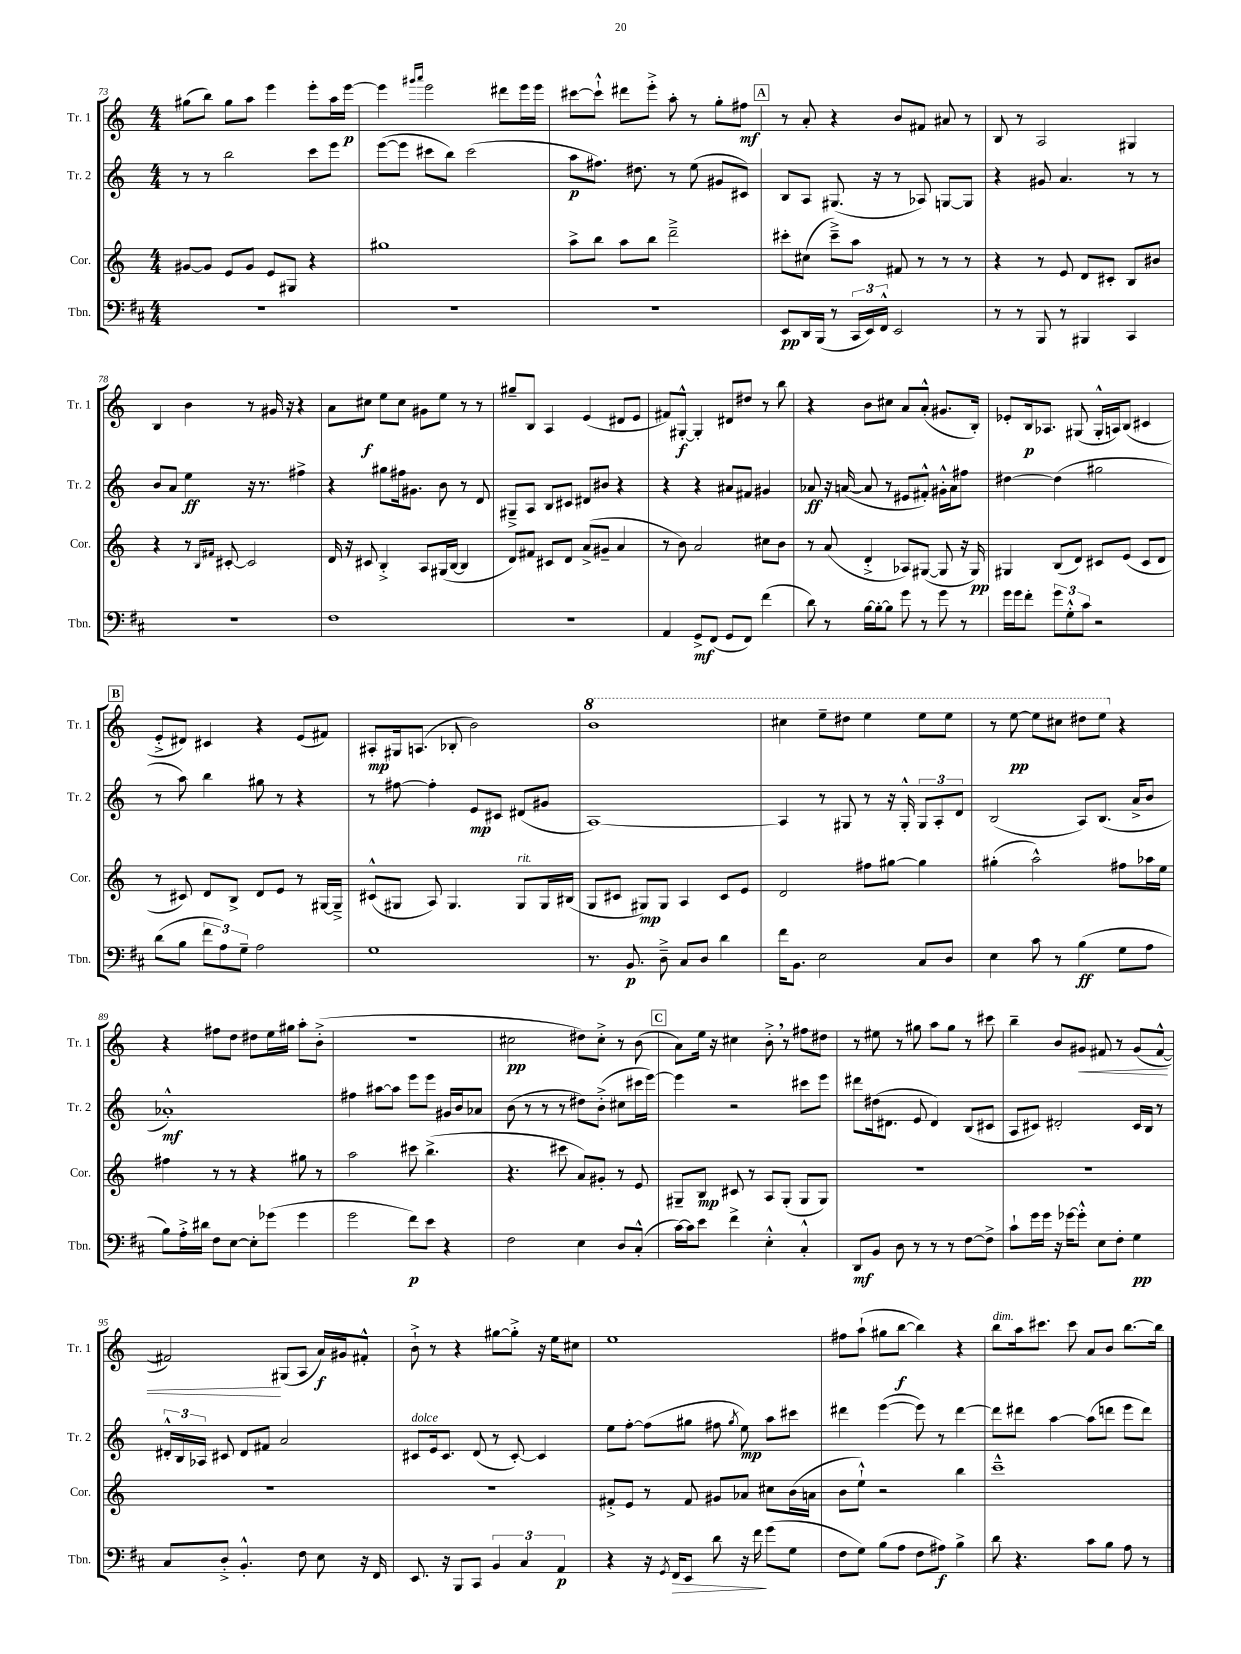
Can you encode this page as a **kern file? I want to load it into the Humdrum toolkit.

**kern	**dynam	**kern	**dynam	**kern	**dynam	**kern	**dynam
*part4	*part4	*part3	*part3	*part2	*part2	*part1	*part1
*staff4	*staff4	*staff3	*staff3	*staff2	*staff2	*staff1	*staff1
*I"Tbn.	*	*I"Cor.	*	*I"Tr. 2	*	*I"Tr. 1	*
*I'Tbn.	*	*I'Cor.	*	*I'Tr. 2	*	*I'Tr. 1	*
*clefF4	*	*clefG2	*	*clefG2	*	*clefG2	*
*k[f#c#]	*	*k[]	*	*k[]	*	*k[]	*
*M4/4	*	*M4/4	*	*M4/4	*	*M4/4	*
=73	=73	=73	=73	=73	=73	=73	=73
1r	.	[8g#X/L	.	8r	.	(8gg#X\L	.
.	.	8g#/J]	.	8r	.	8bb\J)	.
.	.	8e/L	.	2bb\	.	8gg#\L	.
.	.	8g#/J	.	.	.	8aa\J	.
.	.	8e/L	.	.	.	4eee\	.
.	.	8G#X/J	.	.	.	.	.
.	.	4r	.	8ccc\L	.	8eee'\L	.
.	.	.	.	8eee\J	.	16aa\L	.
.	.	.	.	.	.	[16eee\JJ	p
=74	=74	=74	=74	=74	=74	=74	=74
1r	.	1gg#X	.	([8eee\L	.	4eee\]	.
.	.	.	.	8eee\J]	.	.	.
.	.	.	.	.	.	16qqggg#X/LL	.
.	.	.	.	.	.	16qqaaa/JJ	.
.	.	.	.	8ccc#X\L	.	2eee\	.
.	.	.	.	8bb\J)	.	.	.
.	.	.	.	(2ccc#\	.	.	.
.	.	.	.	.	.	8ddd#X\L	.
.	.	.	.	.	.	16eee\L	.
.	.	.	.	.	.	16eee\JJ	.
=75	=75	=75	=75	=75	=75	=75	=75
1r	.	8aa^\L	.	8aa\L	p	[8ccc#X\L	.
.	.	8bb\J	.	8.ff#X\J)	.	8ccc#`^^\J]	.
.	.	8aa\L	.	.	.	8ddd#X\L	.
.	.	.	.	8.dd#X\	.	.	.
.	.	8bb\J	.	.	.	8eee'^\J	.
.	.	2ddd~^\	.	8r	.	8aa'\	.
.	.	.	.	(8ee\	.	8r	.
.	.	.	.	8g#X/L	.	8gg'\L	.
.	.	.	.	8c#X/J)	.	8ff#X\J	mf
!!LO:REH:place=s1:t=A
=76	=76	=76	=76	=76	=76	=76	=76
8EE/L	pp	8ccc#X'\L	.	8B/L	.	8r	.
16DD/L	.	(8cc#X\J	.	8A/J	.	8a'/	.
(16BBB/JJ	.	.	.	.	.	.	.
8r	.	8ccc#~^\L)	.	(8.G#X/	.	4r	.
24CC#/LL	.	8aa\J	.	.	.	.	.
24EE/)	.	.	.	.	.	.	.
.	.	.	.	16r	.	.	.
24FF#^^/JJ	.	.	.	.	.	.	.
2EE/	.	8f#X/	.	8r	.	8b/L	.
.	.	8r	.	8A-X/)	.	8f#X/J	.
.	.	8r	.	[8Gn/L	.	8a#X/	.
.	.	8r	.	8G/J]	.	8r	.
=77	=77	=77	=77	=77	=77	=77	=77
8r	.	4r	.	4r	.	8B/	.
8r	.	.	.	.	.	8r	.
8BBB/	.	8r	.	8g#X/	.	2A/	.
8r	.	8e/	.	4.a/	.	.	.
4BBB#X/	.	8d/L	.	.	.	.	.
.	.	8c#X'/J	.	.	.	.	.
4CC#/	.	8B/L	.	8r	.	4G#X/	.
.	.	8b#X/J	.	8r	.	.	.
!!LO:LB:g=z
=78	=78	=78	=78	=78	=78	=78	=78
1r	.	4r	.	8b/L	.	4B/	.
.	.	.	.	8a/J	.	.	.
.	.	8r	.	4ee\	ff	4b\	.
.	.	16qqB/LL	.	.	.	.	.
.	.	16qqf#X/JJ	.	.	.	.	.
.	.	[8c#X'/	.	.	.	.	.
.	.	2c#/]	.	16r	.	8r	.
.	.	.	.	8.r	.	.	.
.	.	.	.	.	.	16g#X/	.
.	.	.	.	.	.	16r	.
.	.	.	.	4ff#X^\	.	4r	.
=79	=79	=79	=79	=79	=79	=79	=79
1F#	.	16d/	.	4r	.	8a\L	.
.	.	16r	.	.	.	.	.
.	.	8c#X/	.	.	.	8cc#X\J	f
.	.	4B'^/	.	8gg#X\L	.	8ee\L	.
.	.	.	.	16ff#X\k	.	8cc#\J	.
.	.	.	.	8.g#X\J	.	.	.
.	.	8A/L	.	.	.	8g#X\L	.
.	.	(16G#X/L	.	8b\	.	8ee\J	.
.	.	[16B/JJ	.	.	.	.	.
.	.	4B/]	.	8r	.	8r	.
.	.	.	.	8d/	.	8r	.
=80	=80	=80	=80	=80	=80	=80	=80
1r	.	8d/L)	.	8G#X~^/L	.	8gg#X~/L	.
.	.	8f#X/J	.	8A/J	.	8B/J	.
.	.	8c#X/L	.	8B/L	.	4A/	.
.	.	8d/J	.	8c#X/J	.	.	.
.	.	(8a^/L	.	8d#X/L	.	(4e/	.
.	.	8g#X~/J	.	8b#X/J	.	.	.
.	.	4a/	.	4r	.	8d#X/L	.
.	.	.	.	.	.	8e/J	.
=81	=81	=81	=81	=81	=81	=81	=81
4AA/	.	8r	.	4r	.	8f#X/L)	.
.	.	8b\)	.	.	.	[8G#X'^^/J	f
8GG^/L	mf	2a/	.	4r	.	4G#'/]	.
(8FF#/J	.	.	.	.	.	.	.
8GG/L	.	.	.	8a#X/L	.	8d#X/L	.
8FF#/J)	.	.	.	8f#X/J	.	8dd#X/J	.
(4f#\	.	8cc#X\L	.	4g#X/	.	8r	.
.	.	8b\J	.	.	.	8bb\	.
=82	=82	=82	=82	=82	=82	=82	=82
8d\)	.	8r	.	8a-X/	ff	4r	.
8r	.	(8a/	.	16r	.	.	.
.	.	.	.	([16an/	.	.	.
[16B\LL	.	4d'^/	.	8a/]	.	8b\L	.
16B'\J_	.	.	.	.	.	.	.
8B\J]	.	.	.	8r	.	8cc#X\J	.
8g\	.	8A-X/L)	.	8e#X/L	.	8a/L	.
8r	.	([8G#X/J	.	8f#X'^^/J)	.	(8a'^^/J	.
8g\	.	8G#/]	.	16g#X'^^\LL	.	8.g#X/L	.
.	.	.	.	16a\J	.	.	.
8r	.	16r	.	8ff#X\J	.	.	.
.	.	16G#/)	pp	.	.	16B'/Jk)	.
=83	=83	=83	=83	=83	=83	=83	=83
16g\LL	.	4G#X/	.	[4dd#X\	.	8e-X'/L	.
16g\J	.	.	.	.	.	.	.
8f#'\J	.	.	.	.	.	16B/k	p
.	.	.	.	.	.	8.A-X/J	.
12g\L	.	(8B/L	.	(4dd#\]	.	.	.
12G'^^\	.	.	.	.	.	.	.
.	.	8d/J)	.	.	.	(8G#X/	.
12c#\J	.	.	.	.	.	.	.
2r	.	8c#X/L	.	2gg#X\	.	16G#'^^/LL	.
.	.	.	.	.	.	16An/J)	.
.	.	(8e/J	.	.	.	(8B/J	.
.	.	8c#/L	.	.	.	4c#X/	.
.	.	8d/J	.	.	.	.	.
!!LO:LB:g=z
!!LO:REH:place=s1:t=B
=84	=84	=84	=84	=84	=84	=84	=84
(8d\L	.	8r	.	8r	.	8e'^/L	.
8B\J	.	8c#X/)	.	8aa\)	.	8d#X/J)	.
12f#\L	.	8d/L	.	4bb\	.	4c#X/	.
12A\)	.	.	.	.	.	.	.
.	.	8B^/J	.	.	.	.	.
12G~\J	.	.	.	.	.	.	.
2A\	.	8d/L	.	8gg#X\	.	4r	.
.	.	8e/J	.	8r	.	.	.
.	.	8r	.	4r	.	(8e/L	.
.	.	[16G#X/LL	.	.	.	8f#X/J)	.
.	.	16G#~^/JJ]	.	.	.	.	.
=85	=85	=85	=85	=85	=85	=85	=85
1G	.	(8c#X^^/L	.	8r	.	8A#X'/L	mp
.	.	8G#X/J	.	[8ff#X\	.	16G#X/k	.
.	.	.	.	.	.	(8.An/J	.
.	.	8A/)	.	4ff#'\]	.	.	.
.	.	4.G#/	.	.	.	8B-X'/	.
.	.	.	.	8e/L	mp	2b\)	.
.	.	.	.	8c#X/J	.	.	.
!	!	!LO:TX:a:i:t=rit.	!	!	!	!	!
.	.	8G#/L	.	(8d#X/L	.	.	.
.	.	16G#/L	.	8g#X/J	.	.	.
.	.	(16B#X/JJ	.	.	.	.	.
=86	=86	=86	=86	=86	=86	=86	=86
*	*	*	*	*	*	*8va	*
8.r	.	8G/L	.	[1A)	.	1bb	.
.	.	8c#X/J	.	.	.	.	.
8.BB/	p	.	.	.	.	.	.
.	.	8G#X/L)	mp	.	.	.	.
8D~^\	.	8G#/J	.	.	.	.	.
8C#/L	.	4A/	.	.	.	.	.
8D/J	.	.	.	.	.	.	.
4d\	.	8c#/L	.	.	.	.	.
.	.	8e/J	.	.	.	.	.
=87	=87	=87	=87	=87	=87	=87	=87
16f#\KL	.	2d/	.	4A/]	.	4ccc#X\	.
8.BB\J	.	.	.	.	.	.	.
2E\	.	.	.	8r	.	8eee~\L	.
.	.	.	.	8G#X/	.	8ddd#X\J	.
.	.	8ff#X\L	.	8r	.	4eee\	.
.	.	[8gg#X\J	.	16r	.	.	.
.	.	.	.	16G#'^^/	.	.	.
8C#/L	.	4gg#\]	.	12G#/L	.	8eee\L	.
.	.	.	.	12A'/	.	.	.
8D/J	.	.	.	.	.	8eee\J	.
.	.	.	.	12d/J	.	.	.
=88	=88	=88	=88	=88	=88	=88	=88
4E\	.	(4gg#X'\	.	(2B/	.	8r	.
.	.	.	.	.	.	[8eee\	pp
8c#\	.	2aa^^\)	.	.	.	8eee\L]	.
8r	.	.	.	.	.	8ccc#X\J	.
(4B\	ff	.	.	8A/L)	.	8ddd#X\L	.
.	.	.	.	(8.B/J	.	8eee\J	.
*	*	*	*	*	*	*X8va	*
8G\L	.	8ff#X\L	.	.	.	4r	.
.	.	.	.	16a^/KL	.	.	.
8A\J	.	16aa-X\L	.	8b/J	.	.	.
.	.	16ee\JJ	.	.	.	.	.
!!LO:LB:g=z
=89	=89	=89	=89	=89	=89	=89	=89
8B\L)	.	4ff#X\	.	1a-X'^^)	mf	4r	.
16A'^\L	.	.	.	.	.	.	.
16d#X\JJ	.	.	.	.	.	.	.
8F#\L	.	8r	.	.	.	8ff#X\L	.
[8E\J	.	8r	.	.	.	8dd\J	.
8E'\L]	.	4r	.	.	.	8dd#X\L	.
(8g-X\J	.	.	.	.	.	16ee\L	.
.	.	.	.	.	.	16gg#X\JJ	.
4g-\	.	8gg#X\	.	.	.	8aa'\L	.
.	.	8r	.	.	.	(8b'^\J	.
=90	=90	=90	=90	=90	=90	=90	=90
2g\	.	2aa\	.	4ff#X\	.	1r	.
.	.	.	.	[8aa#X\L	.	.	.
.	.	.	.	8aa#\J]	.	.	.
8f#\L)	p	8ccc#X\	.	8eee\L	.	.	.
8e\J	.	(4.bb^\	.	8eee\J	.	.	.
4r	.	.	.	16g#X/LL	.	.	.
.	.	.	.	16b/J	.	.	.
.	.	.	.	8a-X/J	.	.	.
=91	=91	=91	=91	=91	=91	=91	=91
2F#\	.	4.r	.	(8b\	.	2cc#X\	pp
.	.	.	.	8r	.	.	.
.	.	.	.	8r	.	.	.
.	.	8ccc#X\	.	8r	.	.	.
4E\	.	8a/L)	.	8dd#X\L)	.	8dd#X\L)	.
.	.	8g#X'/J	.	(8b'^\J	.	8cc#'^\J	.
8D/L	.	8r	.	8cc#X\L	.	8r	.
(8C#'^^/J	.	8e/	.	16ccc#X\L	.	(8b\	.
.	.	.	.	[16eee\JJ)	.	.	.
!!LO:REH:place=s1:t=C
=92	=92	=92	=92	=92	=92	=92	=92
[16c#\LL)	.	8G#X~/L	.	4eee\]	.	8a\L)	.
16c#\J]	.	.	.	.	.	.	.
8e\J	.	8B/J	mp	.	.	16ee\Jk	.
.	.	.	.	.	.	16r	.
4f#^\	.	8c#X/	.	2r	.	4cc#X\	.
.	.	8r	.	.	.	.	.
4E'^^\	.	8A/L	.	.	.	8b'^,\	.
.	.	(8G#'/J	.	.	.	8r	.
4C#'^^/	.	8G#/L	.	8ccc#X\L	.	8ff#X\L	.
.	.	8G#/J)	.	8eee\J	.	8dd#X\J	.
=93	=93	=93	=93	=93	=93	=93	=93
8DD/L	mf	1r	.	8ddd#X\L	.	8r	.
8BB/J	.	.	.	(16dd#X\k	.	8ee#X\	.
.	.	.	.	8.d#X\J	.	.	.
8D\	.	.	.	.	.	8r	.
8r	.	.	.	8e/	.	8gg#X\	.
8r	.	.	.	4d#/)	.	8aa\L	.
8r	.	.	.	.	.	8gg#\J	.
[8F#\L	.	.	.	(8B/L	.	8r	.
8F#^\J]	.	.	.	8c#X/J	.	8ccc#X\	.
=94	=94	=94	=94	=94	=94	=94	=94
8c#`\L	.	1r	.	8A/L	.	4bb~\	.
16g\L	.	.	.	8c#X/J)	.	.	.
16g\JJ	.	.	.	.	.	.	.
16r	.	.	.	2d#X'/	.	8b/L	.
[16g-X\KL	.	.	.	.	.	.	.
!	!	!	!	!	!	!	!LO:HP:b
8g-'^^\J]	.	.	.	.	.	8g#X/J	<
8E\L	.	.	.	.	.	8f#X/	.
8F#'\J	.	.	.	.	.	8r	.
4G\	pp	.	.	16c#/LL	.	(8g#/L	.
.	.	.	.	16B/JJ	.	.	.
.	.	.	.	8r	.	[8f#^^/J	.
!!LO:LB:g=z
=95	=95	=95	=95	=95	=95	=95	=95
8C#/L	.	1r	.	24d#X'^^/LL	.	2f#X/])	.
.	.	.	.	24B/	.	.	.
.	.	.	.	24A-X/JJ	.	.	.
8D'^/J	.	.	.	8c#X/	.	.	.
4.BB'^^/	.	.	.	8d#/L	.	.	.
.	.	.	.	8f#X/J	.	.	.
.	.	.	.	2a/	.	(8G#X/L	[
8F#\	.	.	.	.	.	8A/J	.
8E\	.	.	.	.	.	16a/LL)	f
.	.	.	.	.	.	16g#X/J	.
16r	.	.	.	.	.	8f#X'^^/J	.
16FF#/	.	.	.	.	.	.	.
=96	=96	=96	=96	=96	=96	=96	=96
!	!	!	!	!LO:TX:a:i:t=dolce	!	!	!
8.EE/	.	1r	.	8c#X/L	.	8b`^\	.
.	.	.	.	16e/k	.	8r	.
16r	.	.	.	8.c#/J	.	.	.
8BBB/L	.	.	.	.	.	4r	.
8CC#/J	.	.	.	(8d/	.	.	.
6BB/	.	.	.	8r	.	[8gg#X\L	.
.	.	.	.	[8c#'/)	.	8gg#'^\J]	.
6C#/	.	.	.	.	.	.	.
.	.	.	.	4c#/]	.	16r	.
.	.	.	.	.	.	16ee\KL	.
6AA/	p	.	.	.	.	.	.
.	.	.	.	.	.	8cc#X\J	.
=97	=97	=97	=97	=97	=97	=97	=97
4r	.	8f#X'^/L	.	8ee\L	.	1ee	.
.	.	8e/J	.	[8ff'\J	.	.	.
16r	.	8r	.	(8ff\L]	.	.	.
8qGG/	.	.	.	.	.	.	.
!	!LO:HP:b	!	!	!	!	!	!
16FF#/KL	>	.	.	.	.	.	.
8EE/J	.	8f#/	.	8gg#X\J	.	.	.
8d\	.	8g#X/L	.	8ff#X\	.	.	.
.	.	.	.	8qgg#/	.	.	.
16r	.	8a-X/J	.	8ee\)	mp	.	.
16f#\	.	.	.	.	.	.	.
(8g\L	]	8cc#X\L	.	8aa\L	.	.	.
8G\J	.	(16b\L	.	8ccc#X\J	.	.	.
.	.	16an\JJ	.	.	.	.	.
=98	=98	=98	=98	=98	=98	=98	=98
8F#\L	.	8b\L	.	4ddd#X\	.	8ff#X\L	.
8G\J)	.	8ee`^^\J)	.	.	.	(8aa`\J	.
(8B\L	.	2r	.	([4eee\	.	8gg#X\L	.
8A\J	.	.	.	.	.	[8bb\J	f
8F#\L	.	.	.	8eee\])	.	4bb\])	.
8A#X\J)	f	.	.	8r	.	.	.
4B^\	.	4bb\	.	[4ddd#\	.	4r	.
=99	=99	=99	=99	=99	=99	=99	=99
!	!	!	!	!	!	!LO:TX:a:i:t=dim.	!
8d\	.	1ccc~^^	.	8ddd#\L]	.	8bb\L	.
4.r	.	.	.	8ddd#X\J	.	16aa\k	.
.	.	.	.	.	.	8.ccc#X\J	.
.	.	.	.	[4aa\	.	.	.
.	.	.	.	.	.	8ccc#\	.
8c#\L	.	.	.	(8aa\L]	.	8a/L	.
8B\J	.	.	.	8dddn\J	.	8b/J	.
8A\	.	.	.	8eee\L	.	[8.bb\L	.
8r	.	.	.	8ddd\J)	.	.	.
.	.	.	.	.	.	16bb\Jk]	.
==	==	==	==	==	==	==	==
*-	*-	*-	*-	*-	*-	*-	*-
